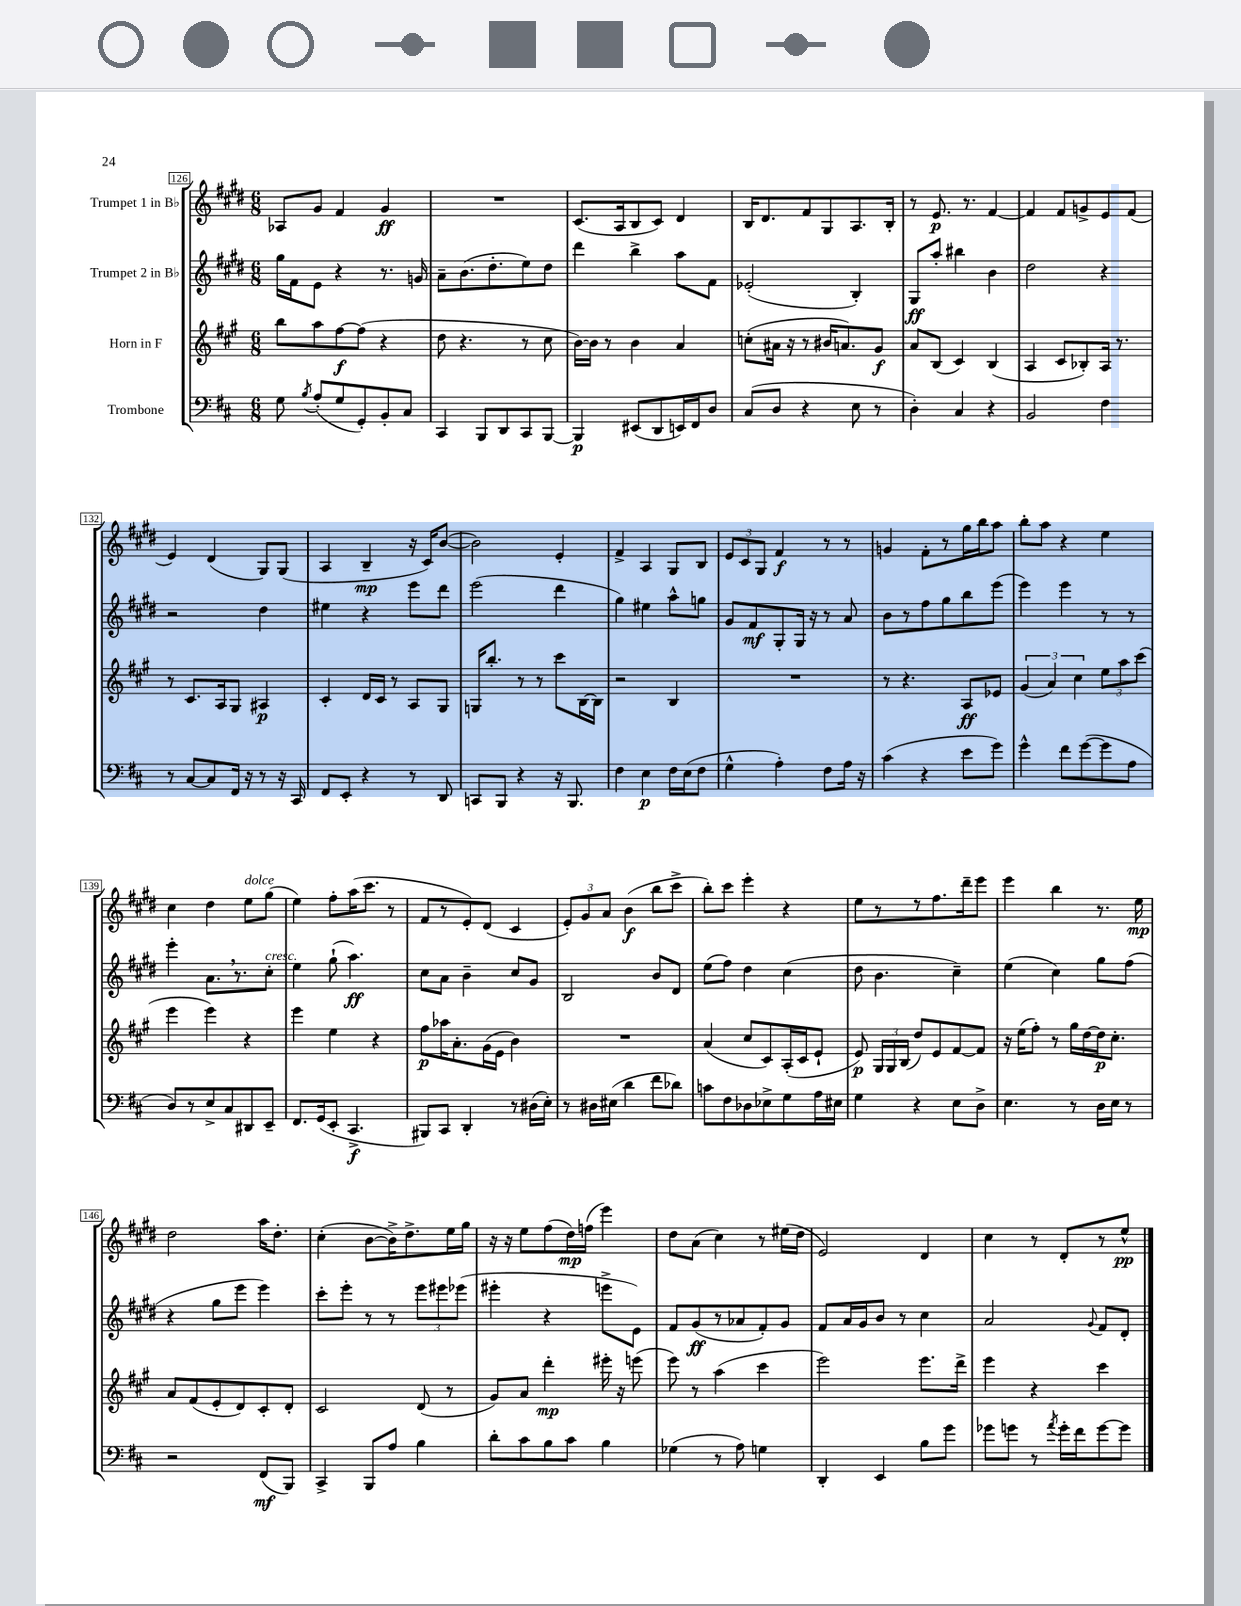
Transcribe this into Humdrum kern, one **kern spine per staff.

**kern	**kern	**kern	**kern
*staff4	*staff3	*staff2	*staff1
*clefF4	*clefG2	*clefG2	*clefG2
*k[f#c#]	*k[f#c#g#]	*k[f#c#g#d#]	*k[f#c#g#d#]
*M6/8	*M6/8	*M6/8	*M6/8
8G\	8bb\L	16gg#\LL	8A-/L
.	.	16f#\J	.
8qB/	.	.	.
(8A'/L	8aa\	8e\J	8g#/J
8G/	[8ff#\	4r	4f#/
8GG'/)	(8ff#\]J	.	.
8BB'/	4r	8.r	4g#/
8C#/J	.	.	.
.	.	16g/	.
=	=	=	=
4CC#/	8dd\	8a~\L	2.r
.	4.r	(8.b\	.
8BBB/L	.	.	.
.	.	8.dd#'\	.
8DD/	.	.	.
8CC#/	8r	8ee\)	.
[8BBB/J	8cc#\	8dd#\J	.
=	=	=	=
4BBB/]	[16b\LL)	4ddd#\	(8.c#/L
.	16b\]JJ	.	.
.	8r	.	.
.	.	.	16A/k
(8EE#/L	4b\	4bb^\	8B/
8DD/	.	.	8c#/J)
16EE/L)	4a/	8aa\L	4d#/
16FF#/J	.	.	.
8D/J	.	8f#\J	.
=	=	=	=
(8C#/L	(8cc'\L	(2e-'/	16B/LK
.	.	.	8.d#/
8D/J	16a#\Jk	.	.
.	16r	.	.
4r	8r	.	8f#/
.	16b#/LK	.	8G#/
.	8.a/)	.	.
8E\	.	4B'/)	8.A/
8r	8g#/J	.	.
.	.	.	16B'/Jk
=	=	=	=
4D'\)	8a/L	8G#/L	8r
.	(8B/J	8aa'/J	8.e/
4C#/	4c#/)	4bb#\	.
.	.	.	8.r
4r	(4B/	4b\	[4f#/
=	=	=	=
2BB/	4A/	2dd#\	4f#/]
.	8c#/L	.	8f#/L
.	8B-'/)	.	8g^/
4F#\	16A/Jk	4r	8e/
.	8.r	.	.
.	.	.	(8f#/J
=	=	=	=
8r	8r	2r	4e/)
[8C#/L	8.c#/L	.	.
8C#/]	.	.	(4d#/
.	16A/k	.	.
16FF#/Jk	8G#/J	.	.
16r	.	.	.
8r	4A#/	4dd#\	8G#/L)
16r	.	.	(8G#/J
16CC#/	.	.	.
=	=	=	=
8FF#/L	4c#'/	4ee#\	4A/
8EE'/J	.	.	.
4r	16d/LL	4r	4B~/
.	16c#/JJ	.	.
.	8r	.	.
8r	8A/L	8eee\L	16r
.	.	.	16c#/LK)
8DD/	8G#/J	8ddd#\J	([8b/J
=	=	=	=
8CC/L	16G/LK	(2eee\	2b\])
.	8.bb'/J	.	.
8BBB/J	.	.	.
4r	8r	.	.
.	8r	.	.
16r	8ccc#\L	4ddd#\	4e'/
8.BBB/	.	.	.
.	[16B\L	.	.
.	16B\]JJ	.	.
=	=	=	=
4F#\	2r	4gg#\)	4f#^/
4E\	.	4ee#\	4A/
16F#\LL	4B/	8aa^^\L	8G#/L
(16E\J	.	.	.
8F#\J	.	8gg\J	8B/J
=	=	=	=
4G^^\	2.r	8g#/L	12e/L
.	.	.	12c#/
.	.	8f#/	.
.	.	.	12G#/J
4A'\)	.	8G#'/	4f#/
.	.	16G#/Jk	.
.	.	16r	.
8F#\L	.	8r	8r
16A\Jk	.	8a/	8r
16r	.	.	.
=	=	=	=
(4c#\	8r	8b\L	4g/
.	4.r	8r	.
4r	.	8ff#\	8f#'\L
.	.	8gg#\	8r
8e\L	8A/L	8bb\	16gg#\L
.	.	.	16bb\J
8g\J)	8e-/J	(8eee\J	8aa\J
=	=	=	=
4g^^\	(6g#/	4eee\)	8bb'\L
.	.	.	8aa\J
.	6a/)	.	.
8f#\L	.	4eee\	4r
.	6cc#\	.	.
([8g\	.	.	.
8g\]	12ee\L	8r	4ee\
.	12aa\	.	.
8A\J	.	8r	.
.	(12ccc#\J	.	.
=	=	=	=
8D/L)	4eee\	4eee'\	4cc#\
8r	.	.	.
8E^/	4eee\)	8.a\L	4dd#\
8C#/	.	.	.
.	.	8.r	.
8DD#/	4r	.	8ee\L
8EE~/J	.	8cc#'\J	(8gg#\J
=	=	=	=
8.FF#/L	4eee\	4ee\	4ee\)
(16GG/k	.	.	.
8EE'/J	4ee\	(8gg#`\	8ff#'\L
4.CC#^/	.	4.aa\)	(16aa\K
.	.	.	8.ccc#\J
.	4r	.	.
.	.	.	8r
=	=	=	=
8BBB#/L)	8ff#\L	8cc#\L	8f#/L
8CC#/J	16aa-\K	8a\J	8r
.	8.a'\	.	.
4DD'/	.	4b~\	8e'/)
.	(16g#\L	.	(8d#/J
.	16e\JJ	.	.
8r	4b\)	8cc#/L	4c#/
(16D#\LL	.	8g#/J	.
16E'\JJ)	.	.	.
=	=	=	=
8r	2.r	2B/	12e'/L)
.	.	.	12g#/
16D#\LL	.	.	.
.	.	.	12a/J
(16E#\JJ	.	.	.
4d\	.	.	(4b\
8f#\L	.	8b/L	8bb\L
8d-\J)	.	8d#/J	8ccc#^\J
=	=	=	=
8c\L	(4a/	(8ee\L	8bb'\L)
8F#\	.	8ff#\J)	8ccc#\J
8D-\	8cc#/L	4dd#\	4eee'\
8E-^\	8c#/)	.	.
8G\	(16A'/L	(4cc#\	4r
.	16c#/J	.	.
16A\L	8e`/J	.	.
16E#\JJ	.	.	.
=	=	=	=
4G\	8e/)	8dd#\	8ee\L
.	24G#/LL	4.b\	8r
.	24G#/	.	.
.	(24B/JJ	.	.
4r	8dd/L)	.	8r
.	8e/	.	8.ff#\
8E\L	[8f#/	4cc#~\)	.
.	.	.	16ddd#~\k
8D^\J	8f#/]J	.	8eee\J
=	=	=	=
4.E\	16r	(4ee\	4eee\
.	(16ee\LK	.	.
.	8ff#'\J)	.	.
.	8r	4cc#\)	4bb\
8r	16gg#\LL	.	.
.	[16dd\	.	.
16D\LL	16dd\]J	8gg#\L	8.r
16E\JJ	8.cc#'\J	.	.
8r	.	(8ff#\J	.
.	.	.	16ee\
=	=	=	=
2r	8a/L	4r	2dd#\
.	(8f#/	.	.
.	8e'/	8gg#\L	.
.	8d/)	8eee\J	.
(8FF#/L	8c#'/	4eee\)	16aa\LK
.	.	.	8.dd#'\J
8BBB/J)	8d'/J	.	.
=	=	=	=
4CC#^/	2c#/	8ccc#'\L	(4cc#'\
.	.	8eee'\J	.
8BBB/L	.	8r	[8b\L
8A/J	.	8r	16b^\]K)
.	.	.	8.dd#^\
4B\	(8d/	12eee\L	.
.	.	12eee#\	.
.	8r	.	16ee\L
.	.	(12eee-\J	.
.	.	.	16gg#\JJ
=	=	=	=
8d'\L	8g#/L)	4eee#'\	16r
.	.	.	16r
8c#\	8a/J	.	8ee\L
8B\	4ddd'\	4r	(8ff#\
8c#\J	.	.	16dd#\L)
.	.	.	(16ff\JJ
4B\	16eee#'\	8eee^\L	4eee\)
.	16r	.	.
.	(8eee\	8e\J)	.
=	=	=	=
(4G-\	8eee\)	8f#/L	8dd#\L
.	8r	(8g#/	(8a\J
8r	(4aa\	8r	4cc#\)
8A\)	.	8a-/	.
4G\	4ccc#\	8f#'/)	8r
.	.	8g#/J	(16ee#\LL
.	.	.	16dd#\JJ
=	=	=	=
4DD'/	2eee\)	8f#/L	2e/)
.	.	16a/L	.
.	.	16g#/J	.
4EE/	.	8b/J	.
.	.	8r	.
8B\L	8.eee\L	4cc#\	4d#/
8g\J	.	.	.
.	16ddd^\Jk	.	.
=	=	=	=
8g-\L	4eee\	2a/	4cc#\
8g\J	.	.	.
8r	4r	.	8r
8qa/	.	.	.
16g'\LL	.	.	8d#'/L
16f#\J	.	.	.
.	.	8qqg#/	.
[8g\	4ccc#\	8f#/L	8r
8g\]J	.	8d#'/J	8ee^^/J
==	==	==	==
*-	*-	*-	*-
